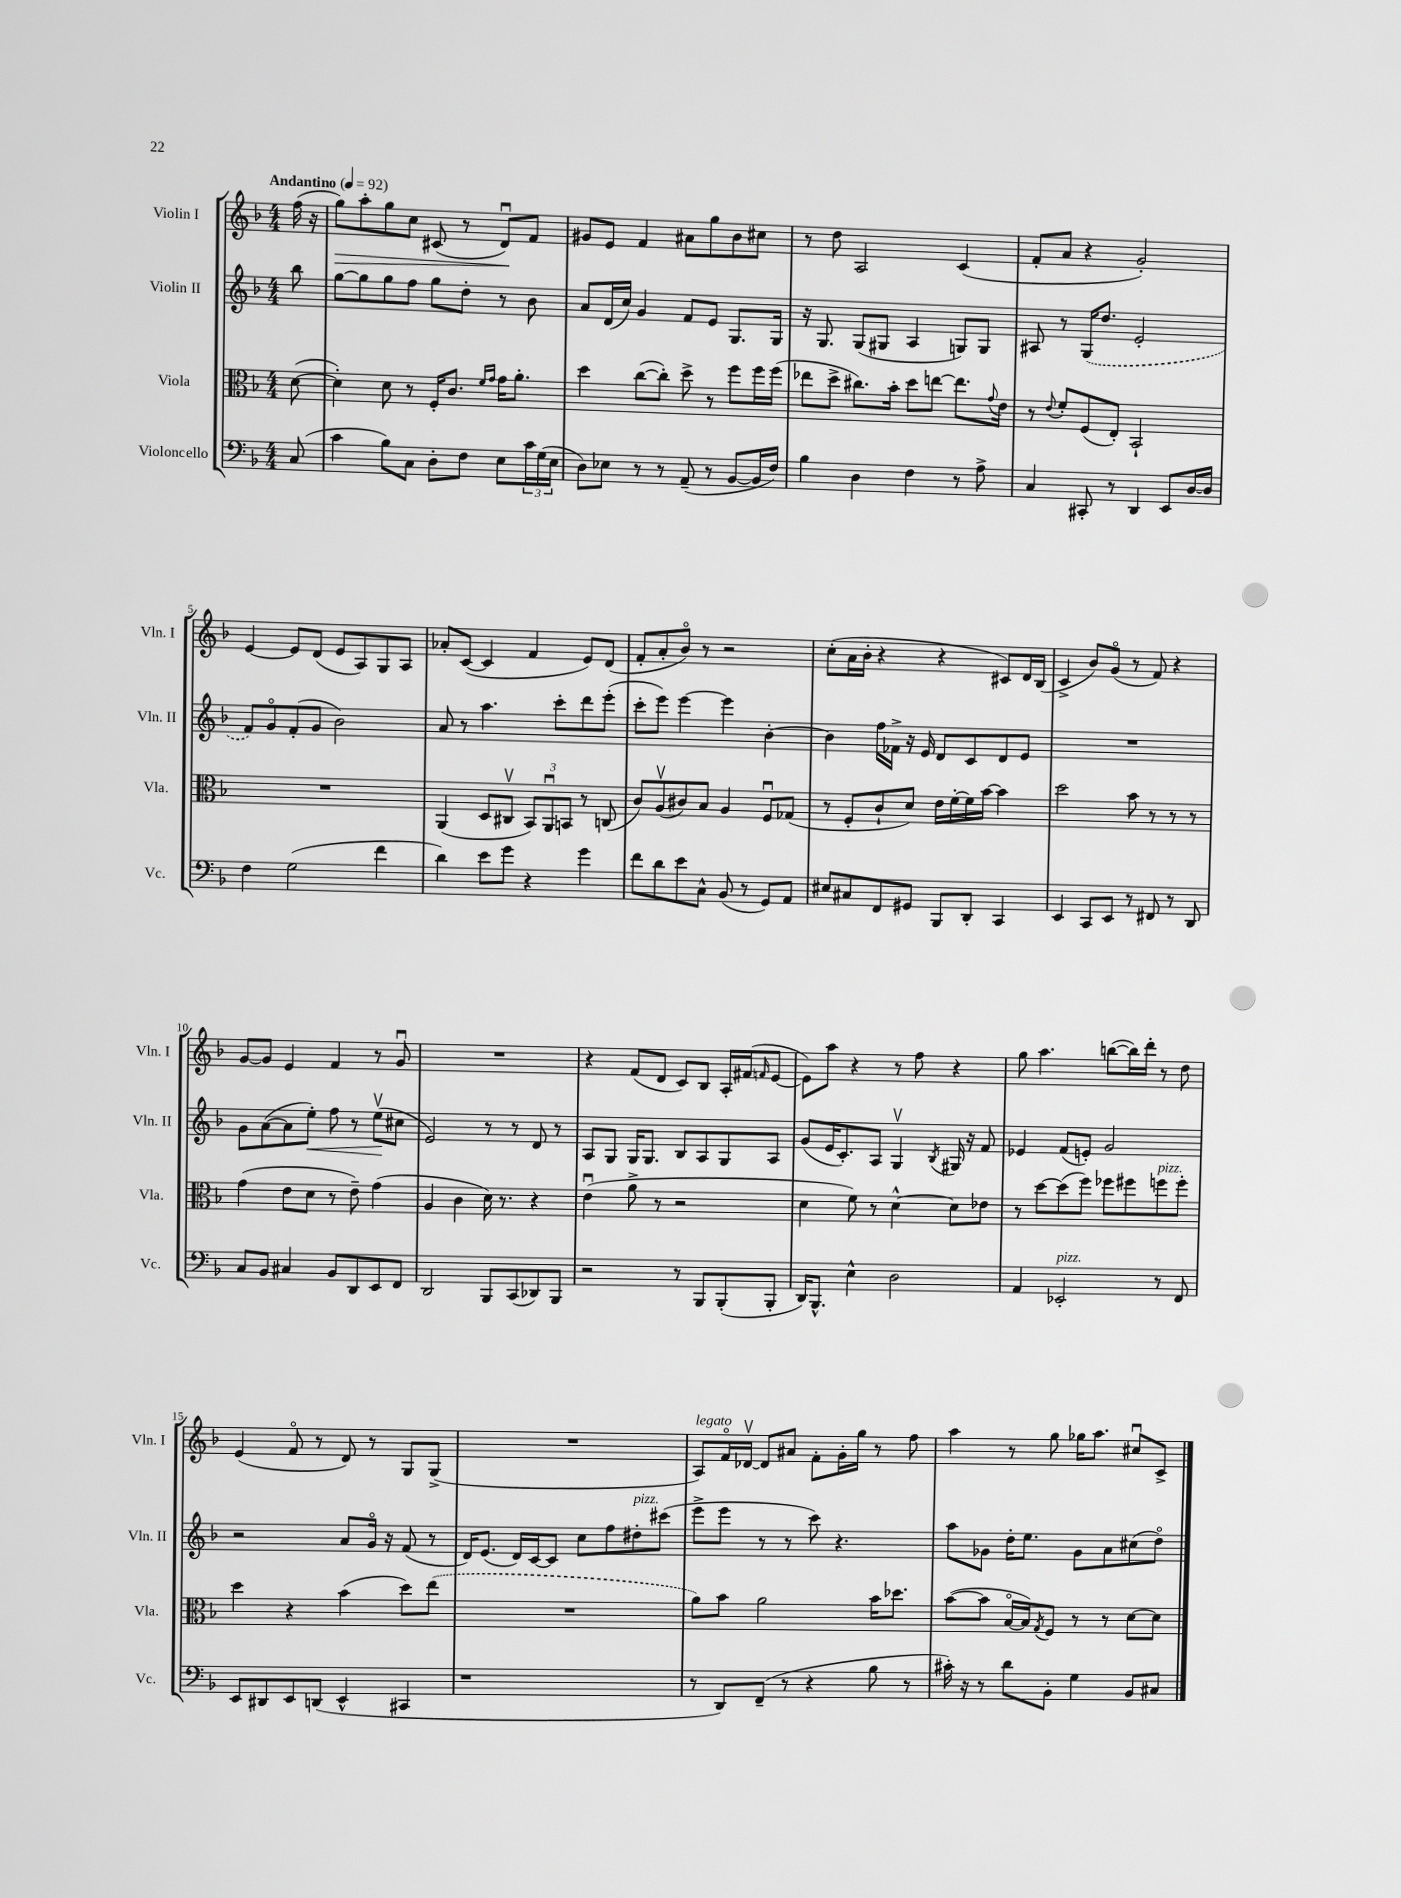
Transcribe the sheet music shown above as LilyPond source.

<<
\new StaffGroup <<
\new Staff = "s0" \with { instrumentName = "Violin I" shortInstrumentName = "Vln. I" } {
    \clef treble \key f \major \numericTimeSignature \time 4/4 \partial 8 \tempo "Andantino" 4 = 92
    f''16( r16 |
    g''8\>) a''8-. g''8 c''8 cis'8( r8 d'8\downbow\!) f'8 |
    gis'8 e'8 f'4 ais'8 g''8 bes'8 cis''8 |
    r8 d''8 a2 c'4( |
    f'8-. a'8 r4 g'2-.) |
    e'4~ e'8 d'8( e'8 a8) g8 a8 |
    aes'8-. c'8~( c'4 f'4 e'8) d'8( |
    f'8-. a'8-. bes'8\flageolet) r8 r2 |
    c''8-.( a'16 bes'16-. r4 r4 cis'8) d'16 bes16( |
    c'4-> bes'8) g'8\flageolet( r8 f'8) r4 |
    g'8~ g'8 e'4 f'4 r8 g'8\downbow |
    R1 |
    r4 f'8( d'8 c'8) bes8 a16-. fis'16( \grace { f'16 } e'8~ |
    e'8) a''8 r4 r8 f''8 r4 |
    g''8 a''4. b''8~( b''16) d'''16-. r8 d''8 |
    e'4( f'8\flageolet r8 d'8) r8 g8 g8->( |
    R1 |
    a8^\markup { \italic "legato" }) f'16\flageolet des'16~\upbow des'8 ais'8 f'8-. g'16-. g''16 r8 f''8 |
    a''4 r8 g''8 ges''16 a''8. cis''8\downbow c'8-> \bar "|." |
}
\new Staff = "s1" \with { instrumentName = "Violin II" shortInstrumentName = "Vln. II" } {
    \clef treble \key f \major \numericTimeSignature \time 4/4 \partial 8
    bes''8 |
    g''8~ g''8 g''8 f''8 g''8 d''8-. r8 bes'8 |
    a'8 d'16( c''16) g'4 f'8 e'8 g8. g16 |
    r16 g8. g8( gis8 a4 g8) g8 |
    ais8 r8 \once \slurDashed g16( d''8. e'2-. |
    f'8) g'8\flageolet f'8-.( g'8 bes'2) |
    a'8 r8 a''4. c'''8-. d'''8 e'''8-.( |
    c'''8-. e'''8) e'''4~ e'''4 bes'4~-. |
    bes'4 f''16 fes'16-> r16 e'16 d'8 c'8 d'8 e'8 |
    R1 |
    g'8 a'8~( a'8 e''8-.\<) f''8 r8 e''8\upbow\!( cis''8 |
    e'2) r8 r8 d'8 r8 |
    a8 g8 g16 g8. bes8 a8 g8 a8 |
    g'8( e'16 c'8.-.) a8 g4\upbow \acciaccatura { bes8 } gis16 r16 f'8 |
    ees'4 f'8( e'8-.) g'2 |
    r2 a'8 g'16\flageolet r16 f'8( r8 |
    d'16) e'8.( d'16) c'16~ c'8 c''8 f''8 dis''8-.^\markup { \italic "pizz." } cis'''8( |
    e'''8-> e'''8 r8 r8 c'''8) r4. |
    a''8 ges'8 d''16-. e''8. ges'8 a'8 cis''8( d''8\flageolet) \bar "|." |
}
\new Staff = "s2" \with { instrumentName = "Viola" shortInstrumentName = "Vla." } {
    \clef alto \key f \major \numericTimeSignature \time 4/4 \partial 8
    d'8~( |
    d'4-.) d'8 r8 f16-. c'8. \grace { f'16 g'16 } g'16 a'8.-. |
    d''4 c''8~( c''8-.) d''8-> r8 f''8 f''16 f''16( |
    ees''8 d''8-> cis''8.) bes'16-. d''8 e''8~ e''8. \appoggiatura { g'8 } e'16 |
    r8 \appoggiatura { e'8 } f'8-. f8( e8-.) bes,2-! |
    R1 |
    a,4( d8 cis8\upbow \tuplet 3/2 { bes,8) a,8\downbow b,8 } r8 c8( |
    c'8) a8\upbow( cis'8) bes8 a4 f8\downbow ges8( |
    r8 f8-. c'8-! d'8) e'16 f'16~-. f'16 bes'16~ bes'4 |
    d''2 bes'8 r8 r8 r8 |
    g'4( e'8 d'8 r8 e'8--) g'4( |
    a4 c'4 d'16) r8. r4 |
    e'4\downbow( a'8-> r8 r2 |
    d'4 f'8) r8 d'4~-^ d'8 ees'8 |
    r8 d''8~ d''8( f''8) fes''8 fis''8 f''8^\markup { \italic "pizz." } f''8-. |
    d''4 r4 bes'4( d''8) \once \slurDashed e''8( |
    R1 |
    a'8) bes'8 a'2 bes'16 des''8. |
    bes'8~( bes'8 bes16~\flageolet bes16) \acciaccatura { g8 } f8 r8 r8 d'8~ d'8 \bar "|." |
}
\new Staff = "s3" \with { instrumentName = "Violoncello" shortInstrumentName = "Vc." } {
    \clef bass \key f \major \numericTimeSignature \time 4/4 \partial 8
    c8( |
    c'4 bes8) c8 d8-. f8 e8 \tuplet 3/2 { c'16 g16( e16 } |
    d8) ees8 r8 r8 a,8--( r8 bes,8~ bes,16 f16) |
    bes4 d4 f4 r8 a8-> |
    c4 cis,8-. r8 d,4 e,8 d16~ d16 |
    f4 g2( f'4 |
    d'4) e'8 g'8 r4 g'4 |
    f'8 d'8 e'8 c8-^ bes,8( r8 g,8) a,8 |
    eis8 cis8 f,8 gis,8 bes,,8 d,8-. c,4 |
    e,4 c,8 e,8 r8 fis,8 r8 d,8 |
    c8 bes,8 cis4 bes,8 d,8 e,8 f,8 |
    d,2 bes,,8 c,8( des,8) bes,,8 |
    r2 r8 bes,,8 bes,,8-.( bes,,8-. |
    d,16) bes,,8.-^ e4-^ d2 |
    a,4 ees,2-.^\markup { \italic "pizz." } r8 f,8 |
    e,8 dis,8 e,8 d,8( e,4-^ cis,4 |
    r1 |
    r8 d,8) f,8--( r8 r4 bes8 r8 |
    cis'16-.) r16 r8 d'8 bes,8-. g4 bes,8 cis8 \bar "|." |
}
>>
>>
